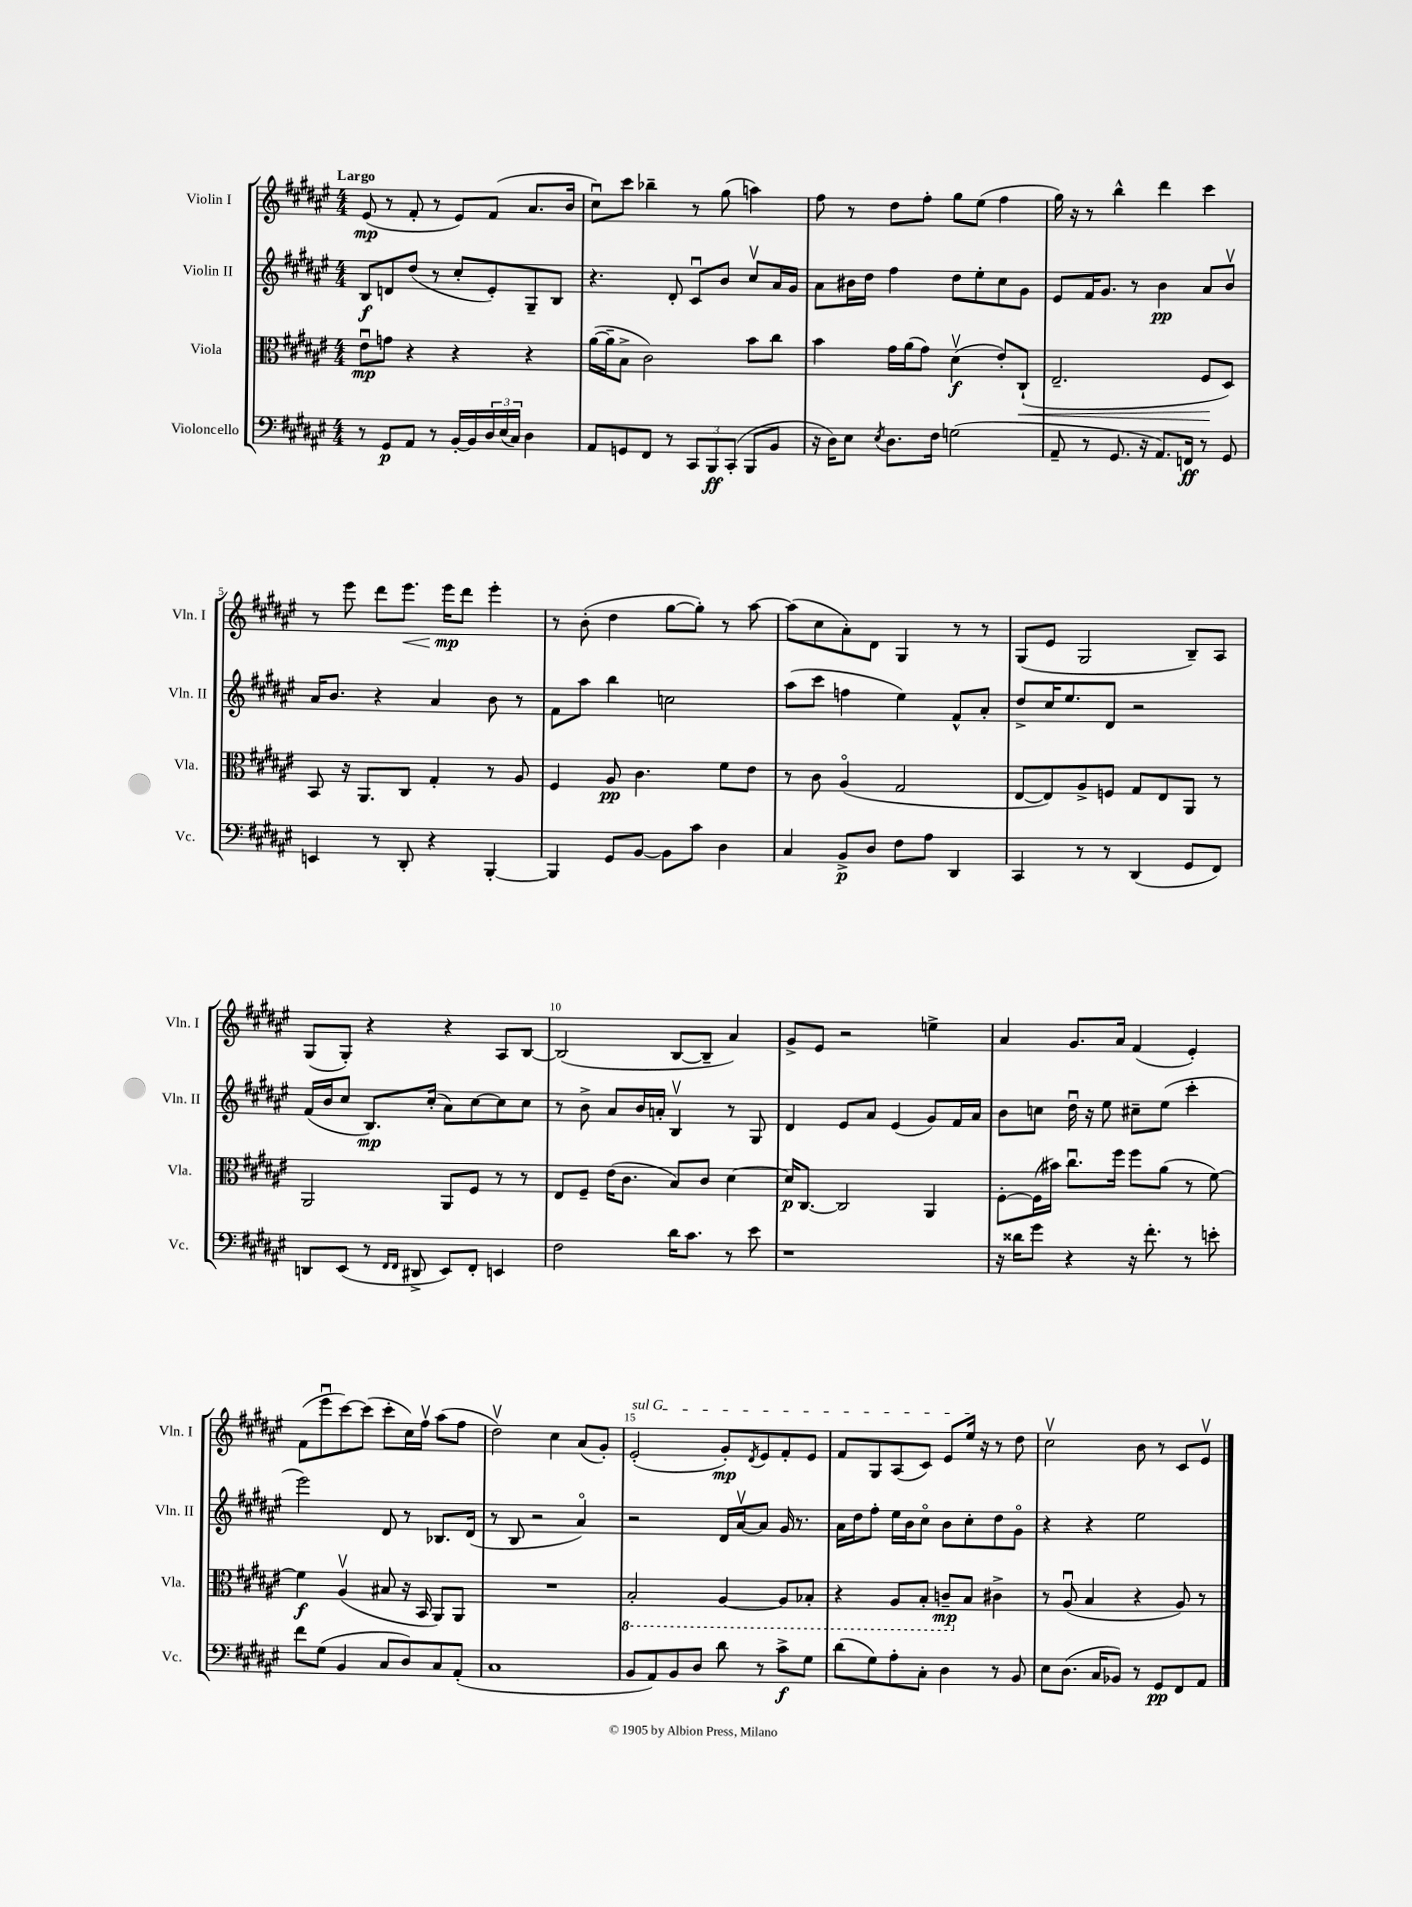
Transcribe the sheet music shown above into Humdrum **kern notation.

**kern	**kern	**kern	**kern
*staff4	*staff3	*staff2	*staff1
*clefF4	*clefC3	*clefG2	*clefG2
*k[f#c#g#d#a#e#]	*k[f#c#g#d#a#e#]	*k[f#c#g#d#a#e#]	*k[f#c#g#d#a#e#]
*M4/4	*M4/4	*M4/4	*M4/4
8r	8e#u\L	8B/L	(8e#/
8GG#/L	8g\J	8d/	8r
8AA#/J	4r	(8dd#/J	8f#'/
8r	.	8r	8r
[16BB'/LL	4r	8cc#'/L	8e#/L)
16BB/]	.	.	.
24D#/	.	8e#'/)	(8f#/J
(24E#/	.	.	.
24C#/JJ)	.	.	.
4D#\	4r	8G#~/	8.a#/L
.	.	8B/J	.
.	.	.	16b/Jk
=	=	=	=
8AA#/L	([16a#\LL	4.r	8cc#u\L)
.	16a#~\]J	.	.
8GG/	8B^\J	.	8ccc#\J
8FF#/J	2c#\)	.	4bb-~\
8r	.	8d#'/	.
12CC#/L	.	8c#u/L	8r
12BBB/	.	.	.
.	.	8b/J	(8gg#\
(12CC#'/J	.	.	.
8BBB/L	8b\L	8cc#v/L	4aa\)
8BB/J	8cc#\J	16a#/L	.
.	.	16g#/JJ	.
=	=	=	=
16r	4b\	8a#\L	8ff#\
16D#\LK)	.	.	.
8E#\J	.	16b#\L	8r
.	.	16dd#\JJ	.
8qE#/	.	.	.
8.D#\L	16g#\LL	4ff#\	8dd#\L
.	(16a#\J	.	.
.	8g#\J)	.	8ff#'\J
16F#\Jk	.	.	.
(2G\	(4d#v\	8dd#\L	8gg#\L
.	.	8ee#'\	(8ee#\J
.	8e#'/L)	8cc#\	4ff#\
.	(8C#`/J	8g#\J	.
=	=	=	=
8AA#~/	2.E#~/	8e#/L	16gg#\)
.	.	.	16r
8r	.	16f#/K	8r
.	.	8.g#/J	.
8.GG#/	.	.	4bb^^\
.	.	8r	.
16r	.	.	.
8.AA#/L)	.	4b\	4ddd#\
16FF/Jk	.	.	.
8r	8F#/L	8a#/L	4ccc#\
8GG#/	8D#/J)	8bv/J	.
=	=	=	=
4EE/	8BB/	16a#/LK	8r
.	.	8.b/J	.
.	16r	.	8eee#\
.	8.AA#/L	.	.
8r	.	4r	8ddd#\L
8DD#'/	8C#/J	.	8.eee#\J
4r	4G#'/	4a#/	.
.	.	.	16eee#\LK
.	.	.	8ddd#\J
[4BBB'/	8r	8b\	4eee#'\
.	8A#/	8r	.
=	=	=	=
4BBB/]	4F#/	8f#\L	8r
.	.	8aa#\J	(8b'\
8GG#/L	8A#/	4bb\	4dd#\
[8BB/J	4.c#\	.	.
8BB\]L	.	2cc\	[8gg#\L
8c#\J	.	.	8gg#'\]J)
4D#\	8f#\L	.	8r
.	8e#\J	.	[8aa#\
=	=	=	=
4C#/	8r	(8aa#\L	(8aa#\]L
.	8c#\	8ccc#\J	8cc#\
8BB^/L	(4A#o/	4ff\	8a#'\)
8D#/J	.	.	8d#\J
8F#\L	2G#/	4ee#\)	4G#/
8A#\J	.	.	.
4DD#/	.	8f#^^/L	8r
.	.	8a#'/J	8r
=	=	=	=
4CC#/	[8E#/L	8dd#^/L	(8G#/L
.	8E#/])	16cc#/K	8e#/J
.	.	8.ee#/	.
8r	8A#^/	.	2G#/
8r	8F/J	8d#/J	.
(4DD#/	8G#/L	2r	.
.	8E#/	.	.
8GG#/L	8AA#/J	.	8B~/L)
8FF#/J)	8r	.	8A#/J
=	=	=	=
8DD/L	2AA#/	(16f#/LL	(8G#/L
.	.	16b/J	.
(8EE#/J	.	8cc#/J	8G#'/J)
8r	.	8.B/L)	4r
16qqFF#/LL	.	.	.
16qqFF#/JJ	.	.	.
8DD#^/	.	.	.
.	.	(16cc#'/Jk	.
8EE#/L)	8AA#/L	8a#\L)	4r
8FF#'/J	8F#/J	[8cc#\	.
4EE/	8r	8cc#\]	8A#/L
.	8r	8cc#\J	[8B/J
=	=	=	=
2F#\	8E#/L	8r	(2B/]
.	8F#~/J	8b^\	.
.	(16e#\LK	8a#/L	.
.	8.c#\J	.	.
.	.	16b/L	.
.	.	16a'/JJ	.
16d#\LK	8B/L)	4Bv/	[8B/L
8.c#\J	.	.	.
.	8c#/J	.	8B~/]J
8r	[4d#\	8r	4a#/)
8e#\	.	8G#/	.
=	=	=	=
1r	16d#/]LK	4d#/	8g#^/L
.	[8.C#/J	.	.
.	.	.	8e#/J
.	2C#/]	8e#/L	2r
.	.	8a#/J	.
.	.	(4e#/	.
.	4AA#/	8g#/L)	4ee^\
.	.	16f#/L	.
.	.	16a#/JJ	.
=	=	=	=
16r	[8F#'\L	8b\L	4a#/
16d##\LK	.	.	.
8g#\J	(16F#\]L	8cc\J	.
.	16b#\JJ)	.	.
4r	8.cc#u\L	16dd#u\	8.g#/L
.	.	16r	.
.	.	8ee#\	.
.	16ff#\Jk	.	16a#/Jk
16r	8ff#\L	8cc#~\L	(4f#/
8.f#'\	.	.	.
.	(8a#\J	(8ee#\J	.
8r	8r	4ccc#'\	4e#'/)
8e'\	[8f#\)	.	.
=	=	=	=
8f#\L	4f#\]	2eee#\)	(8f#\L
(8G#\J	.	.	8eee#u\
4BB/	(4A#v/	.	[8ccc#\)
.	.	.	(8ccc#\]J
8C#/L	8B#/	8d#/	8ccc#'\L
8D#/)	16r	8r	16cc#\L)
.	16BB/	.	16ff#v\JJ
8C#/	8AA#/L)	8.B-/L	(8aa#\L
(8AA#'/J	8AA#/J	.	8ff#\J
.	.	(16d#/Jk	.
=	=	=	=
1C#	1r	8r	2dd#v\)
.	.	8B/	.
.	.	2r	.
.	.	.	4cc#\
.	.	4a#o/)	(8a#/L
.	.	.	8g#'/J)
=	=	=	=
8BB/L	2BB'/	2r	(2e#'/
8AA#/)	.	.	.
8BB/	.	.	.
8D#/J	.	.	.
8d#\	[4AA#/	16d#/LL	8g#'/L)
.	.	[16a#v/J	.
.	.	.	8qd#/
8r	.	8a#/]J	8e#/
8c#^\L	8AA#/]L	16g#/	8f#'/
.	.	8.r	.
8G#\J	8BB-'/J	.	8e#/J
=	=	=	=
(8d#\L	4r	16a#\LL	8f#/L
.	.	16dd#\J	.
8G#\)	.	8ff#'\J	8G#/
8A#'\	8AA#/L	16ee#\LL	(8A#/
.	.	16b\J	.
8C#'\J	8BB'/J	8cc#o\J	8c#/J)
4D#\	8C~/L	8b\L	8e#/L
.	8B/J	8cc#'\	16ee#/Jk
.	.	.	16r
8r	4c#^\	8dd#\	8r
8BB/	.	8g#o\J	8dd#\
=	=	=	=
8E#\L	8r	4r	2cc#v\
(8.D#\J	(8A#u/	.	.
.	4B/	4r	.
16C#/LK	.	.	.
8BB-/J)	.	.	.
8r	4r	2ee#\	8b\
8GG#/L	.	.	8r
8FF#/	8A#/)	.	8c#/L
8AA#/J	8r	.	8e#v/J
==	==	==	==
*-	*-	*-	*-
